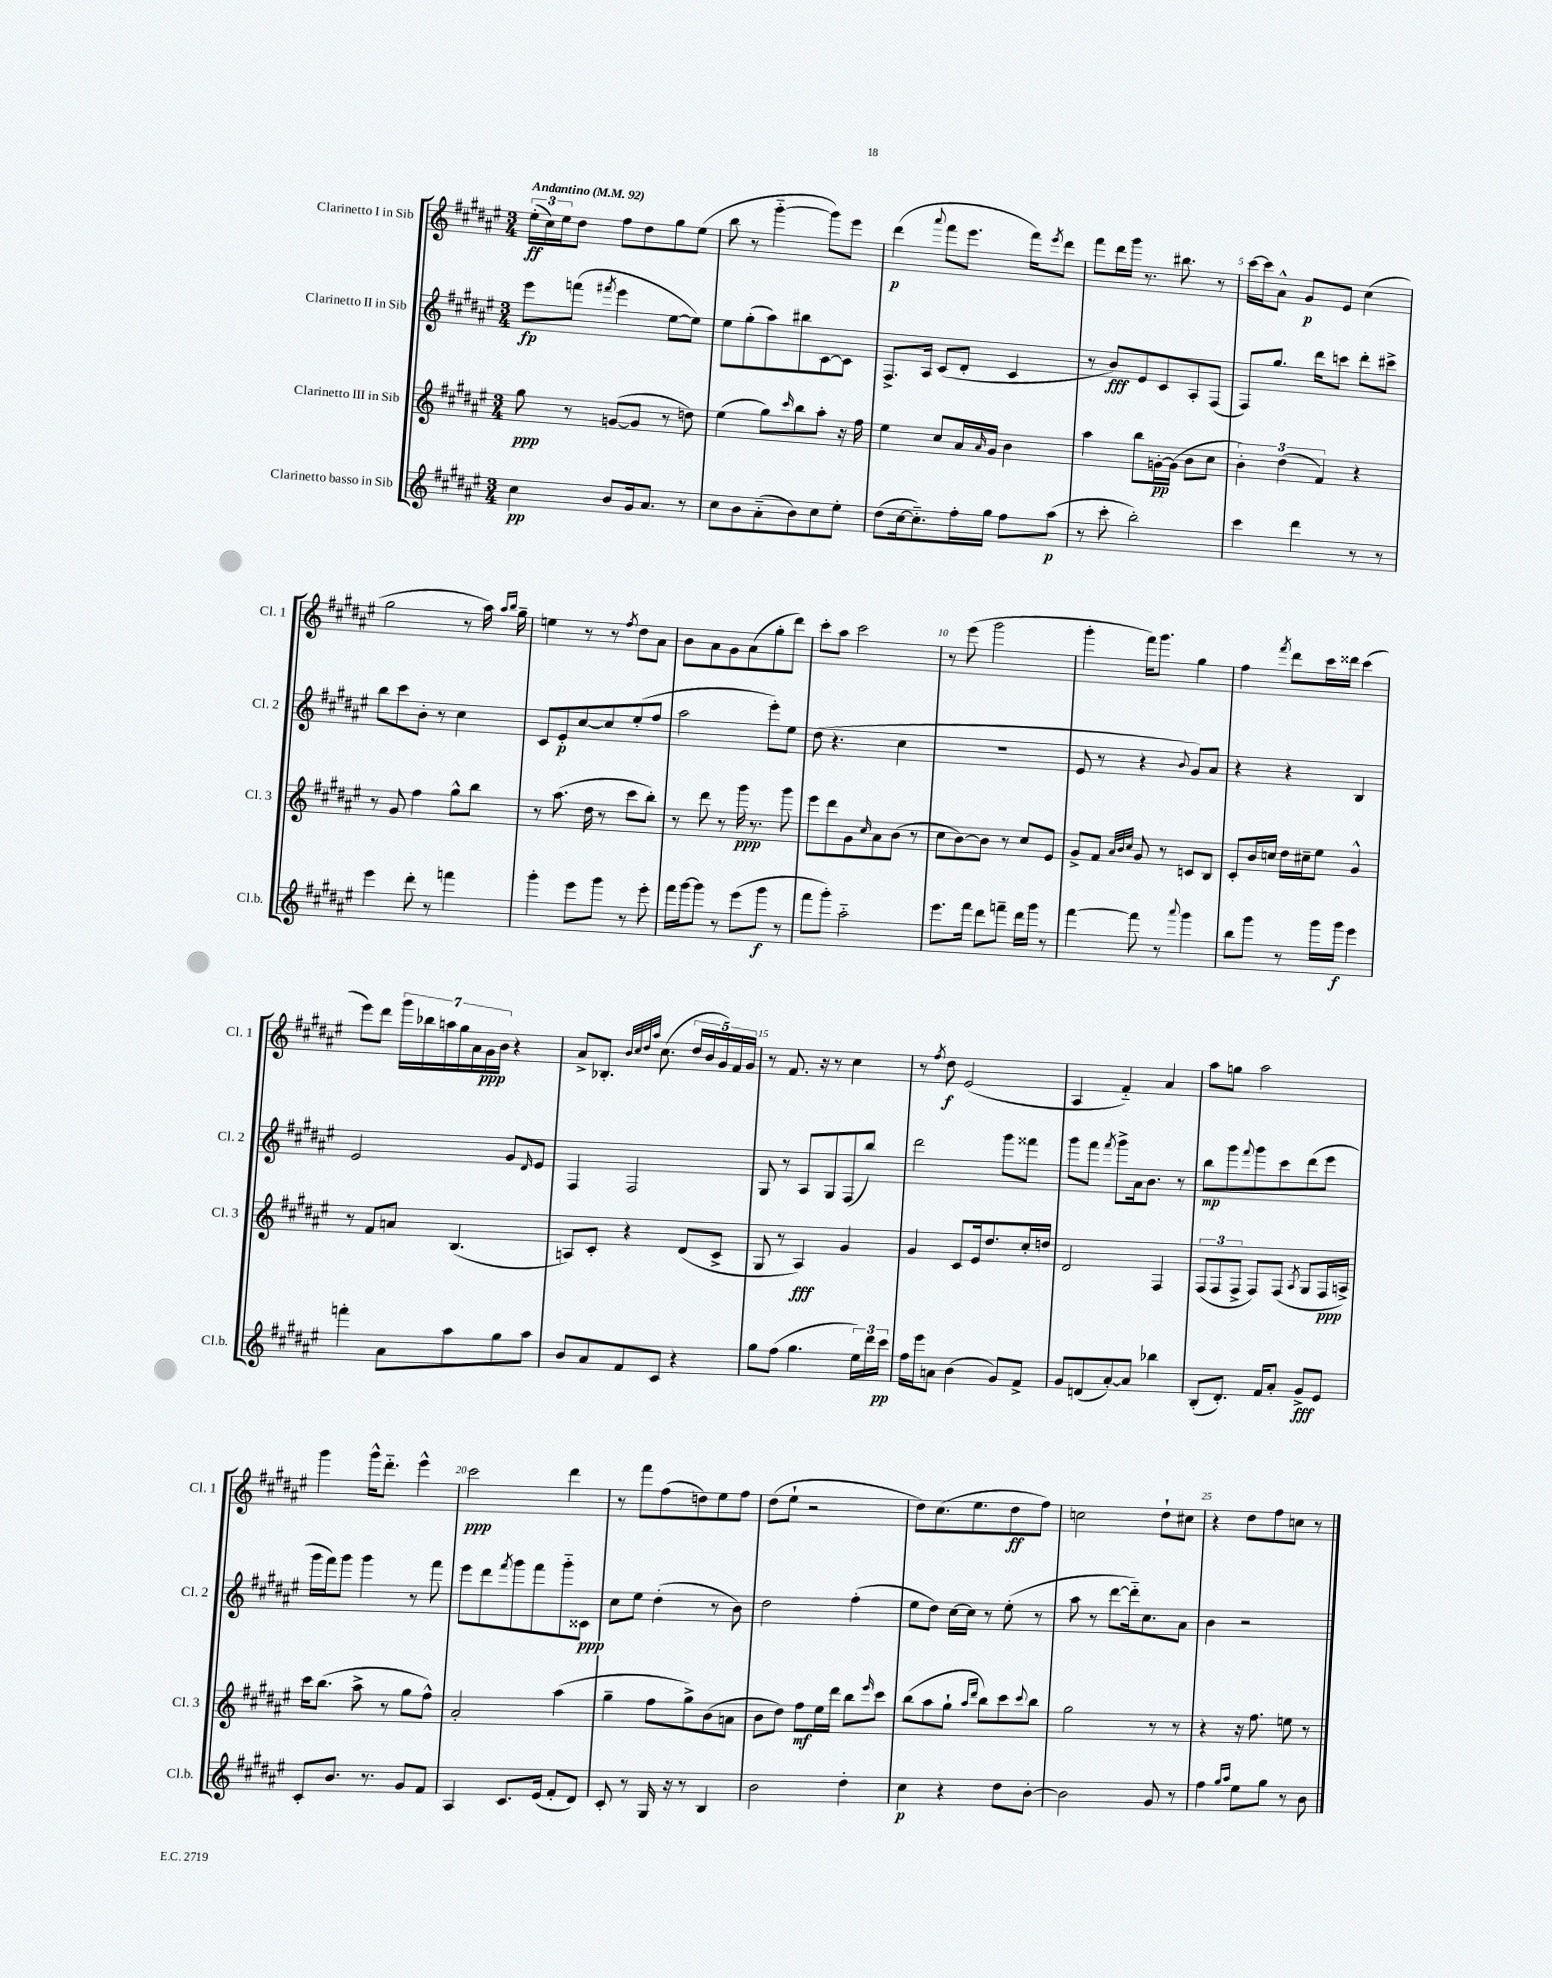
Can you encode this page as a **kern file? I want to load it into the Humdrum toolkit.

**kern	**kern	**kern	**kern
*staff4	*staff3	*staff2	*staff1
*clefG2	*clefG2	*clefG2	*clefG2
*k[f#c#g#d#a#e#]	*k[f#c#g#d#a#e#]	*k[f#c#g#d#a#e#]	*k[f#c#g#d#a#e#]
*M3/4	*M3/4	*M3/4	*M3/4
*MM92	*MM92	*MM92	*MM92
4cc#	8gg#	8eee#	(24ee#'
.	.	.	24cc#)
.	.	.	24ee#
.	8r	(8fff	8dd#
.	.	8qfff#	.
8b	([8g	4eee#	8ff#
16g#	8g]	.	8dd#
8.a#	.	.	.
.	8r	[8ee#	8gg#
8r	8dd)	8ee#])	(8ee#
=	=	=	=
8cc#	(4ee#	8ee#	8bb
8b	.	(8gg#'	8r
(8a#'~	8gg#)	8aa#)	[4ggg#'~
.	16qqccc#	.	.
8b)	8bb	8bb#	.
8cc#	8aa#'	[8c#	8ggg#])
8ee#'	16r	8c#]	8eee#
.	16ff#	.	.
=	=	=	=
(8dd#	4ee#	8.F#^	(4ddd#
[16cc#	.	.	.
8.cc#'~])	.	16A#	.
.	.	.	8qqaaa#
.	8cc#	(8c#	8fff#
16ff#'	16a#	8d#'	8.eee#
.	16qqa#	.	.
16gg#	16g#	.	.
8ff#	4b	4c#	.
.	.	.	16fff#)
.	.	.	8qeee#
(8aa#	.	.	8ddd#
=	=	=	=
8r	4aa#	8r	8fff#
8ccc#'	.	8b)	16ddd#
.	.	.	16ggg#
2bb')	8bb	8e#	8.r
.	[16g'	8c#	.
.	(16g]	.	8.bb#
.	8b	8A#'	.
.	8cc#	(8F#	8r
=	=	=	=
4ccc#	6b')	8F#)	[16ccc#
.	.	.	16ccc#]
.	.	8.gg#	8a#^^
.	(6dd#	.	.
4ddd#	.	.	8g#
.	.	16ddd#	.
.	6f#)	.	.
.	.	8ccc	8e#
8r	4r	8ddd#'	(4cc#
8r	.	8ccc#^	.
=	=	=	=
4eee#	8r	8bb	2gg#
.	8g#	8ccc#	.
8ddd#'	4ff#	8b'	.
8r	.	8r	.
4fff	8gg#^^	4cc#	8r
.	8bb	.	16aa#)
.	.	.	16qqaa#
.	.	.	16qqbb
.	.	.	16gg#~
=	=	=	=
4ggg#'	8r	8c#	4ee
.	(8.aa#	8e#'	.
8eee#	.	[8cc#	8r
.	16dd#	.	.
8ggg#	8r	8cc#]	8r
.	.	.	8qff#
8r	8ccc#	(8ee#'	8dd#
8eee#'	8bb')	8ff#	8a#
=	=	=	=
16fff#	8r	2aa#	8b
[16ggg#	.	.	.
8ggg#]	8ddd#	.	8a#
8r	8r	.	8g#
(8eee#	16ggg#	.	(8a#
.	8.r	.	.
8ggg#	.	8eee#')	8gg#'
8r	8ggg#	8ee#	8ddd#)
=	=	=	=
8fff#	8eee#	(8dd#	8ccc#'
8ggg#')	8ddd#	4.r	8aa#
2aa#'~	8g#	.	2ccc#
.	16qqcc#	.	.
.	8a#	.	.
.	(8b	4cc#	.
.	8r	.	.
=	=	=	=
8.eee#	8cc#	2.r	8r
.	[8b)	.	(8eee#
16fff#	.	.	.
8ddd#	8b]	.	2ggg#
8fff~	8r	.	.
16ddd#	8cc#	.	.
16ggg#	.	.	.
8r	8e#	.	.
=	=	=	=
[4fff#	8g#^	8e#	4ggg#'
.	8f#	8r	.
.	32qqa#	.	.
.	32qqb	.	.
.	32qqcc#	.	.
8fff#]	8g#	4r	16fff#)
.	.	.	8.ggg#
8r	8r	.	.
8qqaaa#	.	8qqb	.
4ggg#	8c	8g#)	4gg#
.	8B	8a#	.
=	=	=	=
8bb	8c#'	4r	4ff#
8ggg#	16b	.	.
.	16cc	.	.
.	.	.	8qfff#
8r	16dd#	4r	8ddd#
.	16cc#~	.	.
16ggg#	8ee#	.	16ccc#
16ggg#	.	.	16ddd##
4eee#	4g#^^	4B	(4ccc#
=	=	=	=
4fff'	8r	2e#	8eee#)
.	8f#	.	8ddd#
8a#	8a	.	28ggg#
.	.	.	28bb-
.	.	.	28aa
.	.	.	28gg#
8aa#	(4.B	.	.
.	.	.	28a#
.	.	.	28g#
.	.	.	28b
8gg#	.	8g#	4r
.	.	16qqd#	.
8aa#	.	8e#	.
=	=	=	=
8b	8A)	4F#	8a#^
8a#	8c#'	.	8.B-'
8f#	4r	2F#	.
.	.	.	32qqb
.	.	.	32qqcc#
.	.	.	32qqdd#
.	.	.	32qqaa#
.	.	.	(8.cc#
8c#	.	.	.
4r	(8d#	.	20dd#
.	.	.	20b
.	.	.	20g#)
.	8c#^	.	.
.	.	.	20f#
.	.	.	20g#
=	=	=	=
8gg#	8G#	8G#	8r
(8ff#	8r	8r	8.f#
4.gg#	4A#)	8A#	.
.	.	.	16r
.	.	8G#	8r
.	4g#	(8F#	4cc#
24ee#)	.	8bb)	.
24ddd#	.	.	.
24ccc#	.	.	.
=	=	=	=
16ff#	4g#	2ddd#	8r
16eee#	.	.	.
.	.	.	8qff#
8a	.	.	8dd#
(4b	8c#	.	(2e#
.	16e#	.	.
.	8.dd#	.	.
8g#)	.	8ggg#	.
8f#^	16cc#'	8fff##	.
.	16dd	.	.
=	=	=	=
8g#	2d#	8ggg#	4A#
(8d	.	8fff#	.
.	.	8qfff#	.
[8a#')	.	8ggg#^	4f#'~)
8a#]	.	16a#	.
.	.	8.b	.
4bb-	4F#	.	4a#
.	.	8r	.
=	=	=	=
(8B'	(12F#	8bb	8aa#
.	12F#	.	.
8.d#')	.	8ggg#	8gg
.	12F#^	.	.
.	.	8qqfff#	.
.	8F#)	8ggg#	2aa#
16f#	.	.	.
8a#'	(8F#	8ccc#	.
.	8qA#	.	.
8g#^	8G#	(8ddd#	.
8e#	16F#	8eee#	.
.	16A^)	.	.
=	=	=	=
8c#'	16ccc#	16ggg#	4ggg#
.	(8.bb	16fff#)	.
8.b	.	8ggg#	.
.	8aa#^	4ggg#	16ggg#^^
8.r	.	.	8.ddd#'~
.	8r	.	.
8g#	8gg#	8r	4eee#^^
8f#	8ff#^^)	8fff#	.
=	=	=	=
4A#	2a#'	8eee#	2ccc#
.	.	8ddd#	.
.	.	8qfff#	.
8.c#	.	8ggg#	.
.	.	8fff#	.
(16e#	.	.	.
8f#'	(4aa#	8ggg#'~	4ddd#
8d#)	.	8c##	.
=	=	=	=
8c#'	4gg#~	8cc#	8r
8r	.	8ee#	8fff#
16G#	8ff#	(4dd#'	(8ff#
16r	.	.	.
8r	8gg#^)	.	8dd)
4B	(8b	8r	8ee#
.	8a	8b)	8ff#
=	=	=	=
2b	8b	2dd#	(8dd#
.	8dd#)	.	8ee#`
.	8ff#	.	2r
.	16ee#	.	.
.	16ddd#	.	.
4dd#'	8bb	(4ff#'	.
.	16qqeee#	.	.
.	8ccc#	.	.
=	=	=	=
4cc#	(8bb	8ee#	8dd#)
.	8aa#	8dd#)	(8.cc#
4r	8gg#`	[16cc#	.
.	.	16cc#]	8.ee#
.	16qqaa#	.	.
.	16qqddd#	.	.
.	8bb)	8r	.
8dd#	8ccc#	(8ee#'	8dd#
.	8qqccc#	.	.
[8b'	8bb	8r	8ff#)
=	=	=	=
2b]	2gg#	8aa#	2cc
.	.	8r	.
.	.	[8ddd#	.
.	.	16ddd#'~])	.
.	.	8.cc#	.
8g#	8r	.	8dd#`
8r	8r	8a#	8cc#
=	=	=	=
4ff#	4r	4b	4r
16qqgg#	.	.	.
16qqaa#	.	.	.
8ee#	16r	2r	8dd#
.	8.ff#	.	.
8gg#	.	.	8ff#
8r	8ee	.	8cc
8b	8r	.	8r
==	==	==	==
*-	*-	*-	*-
